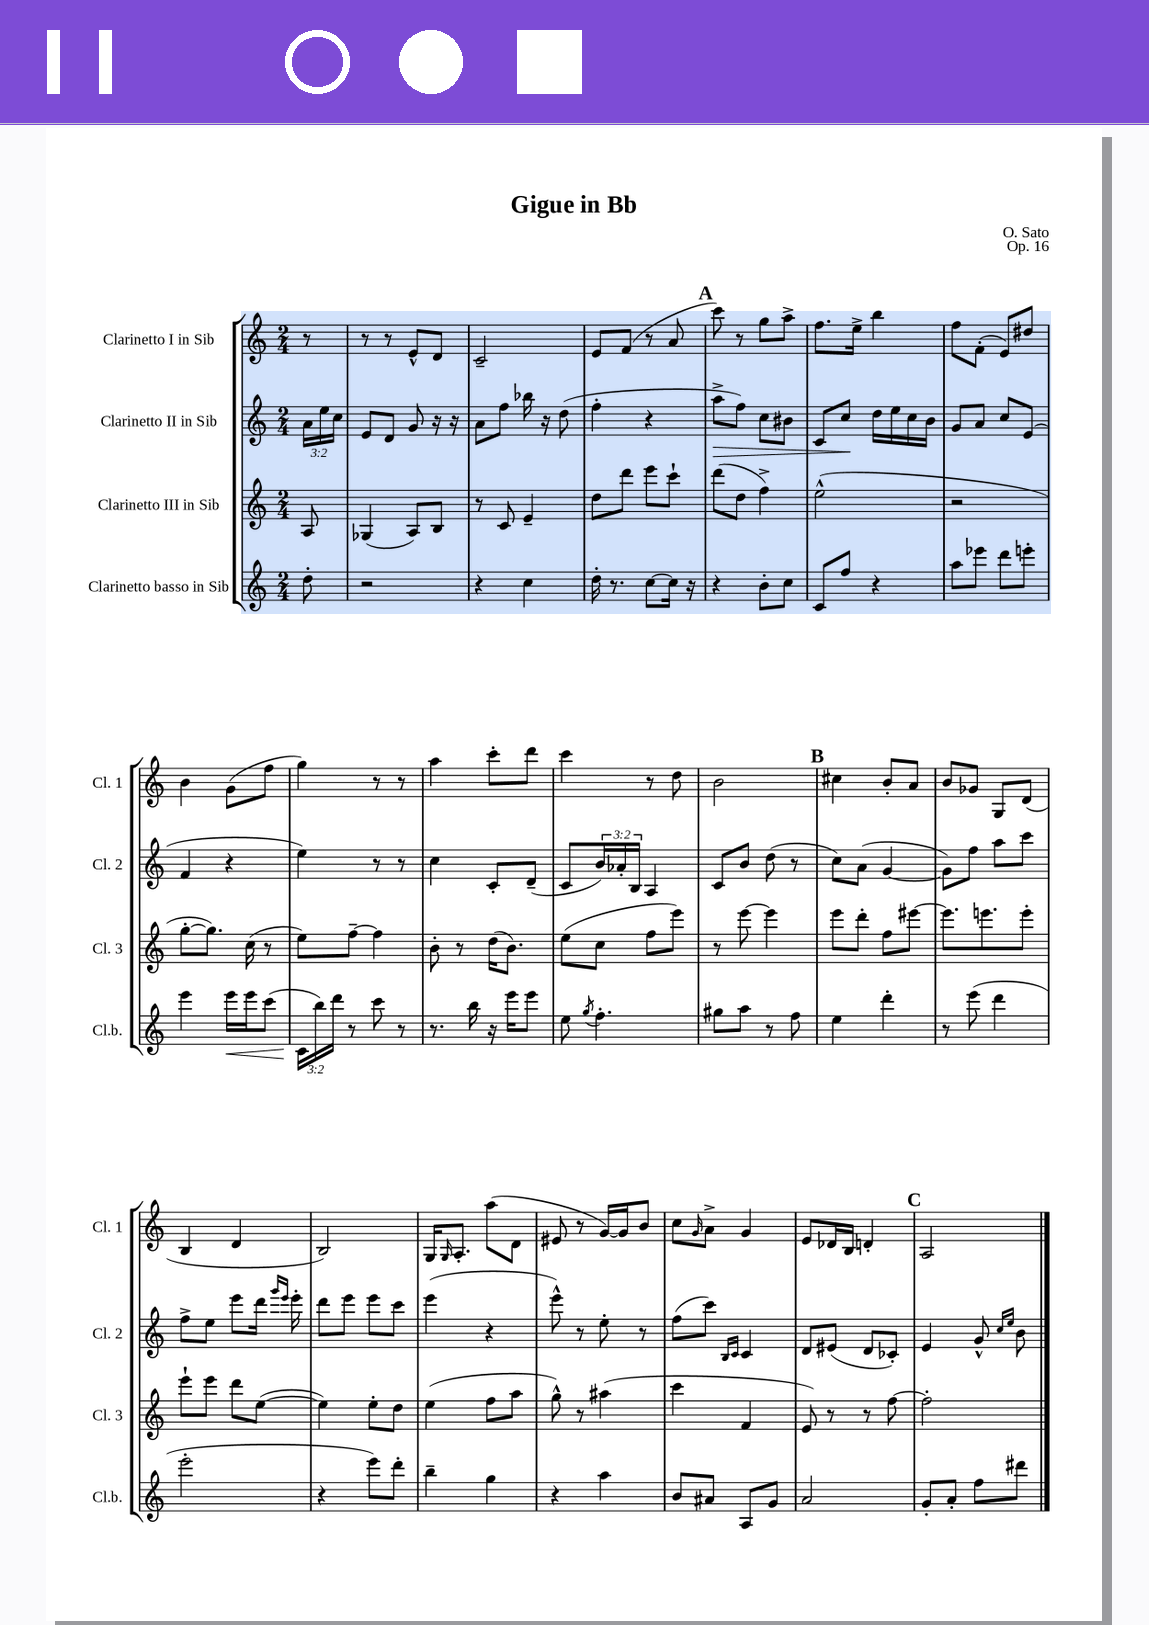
\header { title = "Gigue in Bb" composer = "O. Sato" opus = "Op. 16" }
<<
\new StaffGroup <<
\new Staff = "s0" \with { instrumentName = "Clarinetto I in Sib" shortInstrumentName = "Cl. 1" } {
    \clef treble \key c \major \numericTimeSignature \time 2/4 \partial 8
    r8 |
    r8 r8 e'8-^ d'8 |
    c'2-- |
    e'8 f'8( r8 a'8 |
    \mark \markup { \bold "A" } c'''8) r8 g''8 a''8-> |
    f''8. e''16-> b''4 |
    f''8 f'8-.( e'8) dis''8 |
    b'4 g'8( f''8 |
    g''4) r8 r8 |
    a''4 c'''8-. d'''8 |
    c'''4 r8 d''8 |
    b'2 |
    \mark \markup { \bold "B" } cis''4 b'8-. a'8 |
    b'8 ges'8 g8 d'8( |
    b4 d'4 |
    b2) |
    g16 \grace { g16 } a8.-. a''8( d'8 |
    eis'8 r8 g'16~) g'16 b'8 |
    c''8 \grace { g'16 } a'8-> g'4 |
    e'8 des'16 b16 d'4-. |
    \mark \markup { \bold "C" } a2 \bar "|." |
}
\new Staff = "s1" \with { instrumentName = "Clarinetto II in Sib" shortInstrumentName = "Cl. 2" } {
    \clef treble \key c \major \numericTimeSignature \time 2/4 \override Staff.TupletNumber.text = #tuplet-number::calc-fraction-text \partial 8
    \tuplet 3/2 { a'16 e''16 c''16 } |
    e'8 d'8 g'8 r16 r16 |
    a'8 f''8 bes''16 r16 d''8( |
    f''4-. r4 |
    \mark \markup { \bold "A" } a''8->\> f''8) c''8 bis'8 |
    c'8 c''8\! d''16 e''16 c''16 b'16 |
    g'8 a'8 c''8 e'8( |
    f'4 r4 |
    e''4) r8 r8 |
    c''4 c'8-. d'8--( |
    c'8 \tuplet 3/2 { b'16) aes'16-. b16 } a4 |
    c'8 b'8 d''8( r8 |
    \mark \markup { \bold "B" } c''8) a'8( g'4~ |
    g'8) f''8 a''8 c'''8 |
    f''8-> e''8 e'''8 d'''16 \grace { g'''16 e'''16 } e'''16-. |
    d'''8 e'''8 e'''8 c'''8 |
    e'''4( r4 |
    e'''8-^) r8 e''8-. r8 |
    f''8( c'''8) \grace { b16 c'16 } c'4 |
    d'8 eis'8( d'8 ces'8-.) |
    \mark \markup { \bold "C" } e'4 g'8-^ \grace { c''16 e''16 } b'8 \bar "|." |
}
\new Staff = "s2" \with { instrumentName = "Clarinetto III in Sib" shortInstrumentName = "Cl. 3" } {
    \clef treble \key c \major \numericTimeSignature \time 2/4 \partial 8
    a8 |
    ges4( a8) b8 |
    r8 c'8 e'4-- |
    d''8 d'''8 e'''8 c'''8-! |
    \mark \markup { \bold "A" } d'''8( d''8 f''4->) |
    e''2-^( |
    r2 |
    g''8~-. g''8.) c''16( r8 |
    e''8) f''8~-- f''4 |
    b'8-. r8 d''16( b'8.) |
    e''8( c''8 f''8 e'''8) |
    r8 e'''8~ e'''4 |
    \mark \markup { \bold "B" } e'''8 d'''8-. f''8 eis'''8~ |
    eis'''8. e'''8. e'''8-. |
    e'''8-! e'''8 d'''8 e''8~( |
    e''4) e''8-. d''8 |
    e''4( f''8 a''8 |
    g''8-^) r8 ais''4( |
    c'''4 f'4 |
    e'8) r8 r8 f''8~ |
    \mark \markup { \bold "C" } f''2-. \bar "|." |
}
\new Staff = "s3" \with { instrumentName = "Clarinetto basso in Sib" shortInstrumentName = "Cl.b." } {
    \clef treble \key c \major \numericTimeSignature \time 2/4 \override Staff.TupletNumber.text = #tuplet-number::calc-fraction-text \partial 8
    d''8-. |
    r2 |
    r4 c''4 |
    d''16-. r8. c''8~ c''16 r16 |
    \mark \markup { \bold "A" } r4 b'8-. c''8 |
    c'8 f''8 r4 |
    a''8 ees'''8 d'''8 e'''8-. |
    e'''4 e'''16\< e'''16 c'''8( |
    \tuplet 3/2 { c'16\! b''16) d'''16 } r8 c'''8 r8 |
    r8. b''16 r16 e'''16 e'''8 |
    e''8 \acciaccatura { g''8 } f''4.-. |
    gis''8 a''8 r8 f''8 |
    \mark \markup { \bold "B" } e''4 d'''4-. |
    r8 e'''8( d'''4 |
    e'''2-. |
    r4 e'''8) d'''8-. |
    b''4-- g''4 |
    r4 a''4 |
    b'8 ais'8 a8 g'8 |
    a'2 |
    \mark \markup { \bold "C" } g'8-. a'8-. f''8 dis'''8 \bar "|." |
}
>>
>>
\layout { \context { \Score \remove "Bar_number_engraver" } }
